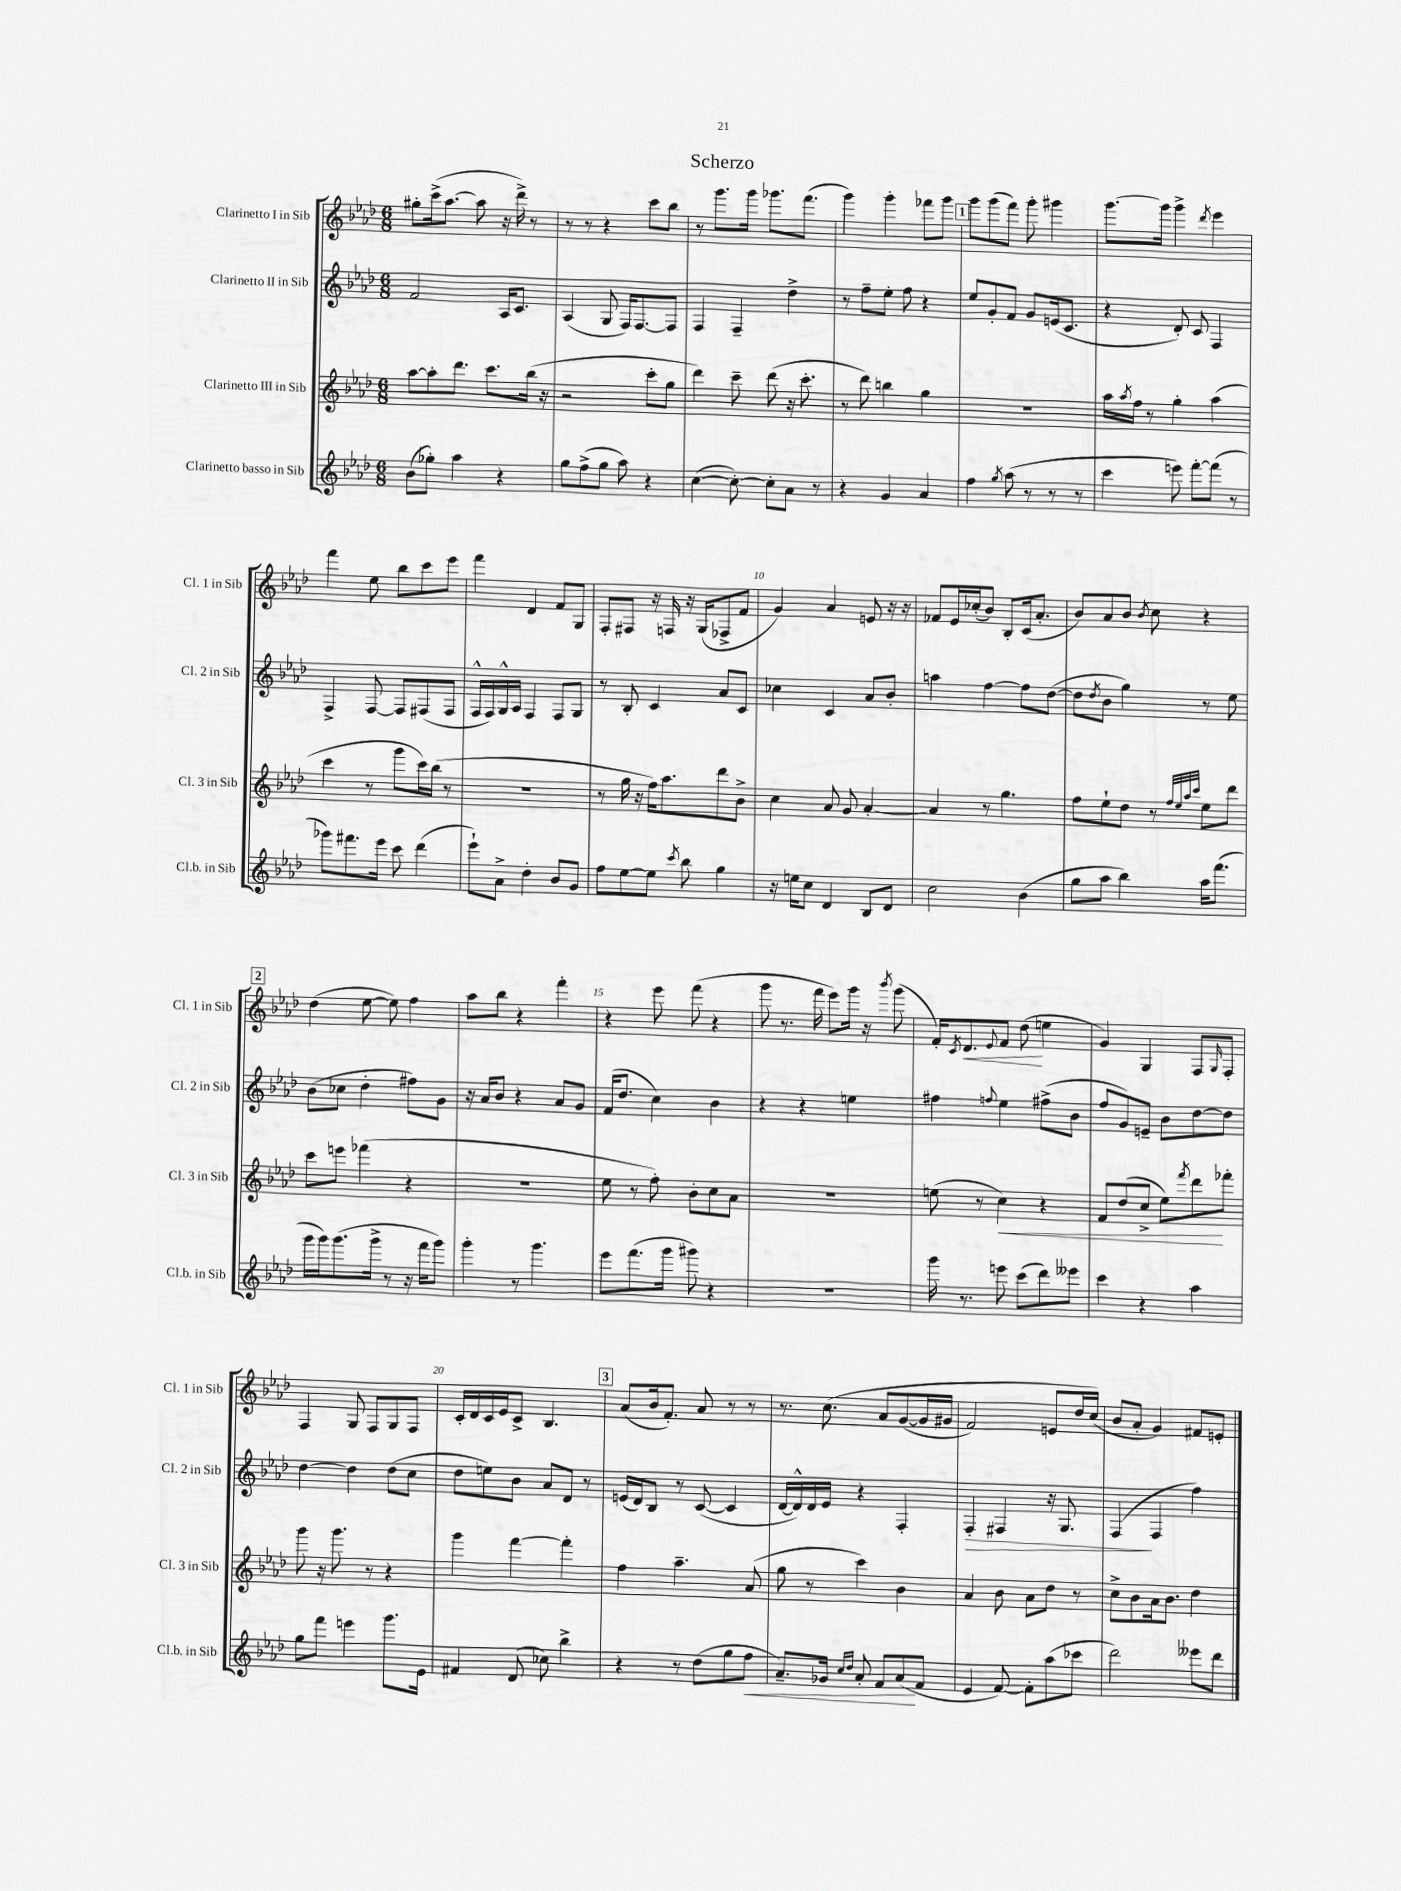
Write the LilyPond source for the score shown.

\header { title = "Scherzo" }
<<
\new StaffGroup <<
\new Staff = "s0" \with { instrumentName = "Clarinetto I in Sib" shortInstrumentName = "Cl. 1 in Sib" } {
    \clef treble \key aes \major \numericTimeSignature \time 6/8
    gis''8-. c'''16->( aes''8.~ aes''8 r16 des'''16->) r8 |
    r8 r8 r4 c'''8 bes''8 |
    r8 g'''8. g'''16 ges'''8. f'''8.( |
    g'''4) g'''4-. fes'''8 g'''8 |
    \mark \markup { \box "1" } g'''8 g'''8( f'''8) g'''8-. gis'''4 |
    g'''8.~ g'''16 g'''4-> \acciaccatura { des'''8 } ees'''4 |
    f'''4 ees''8 bes''8 c'''8 ees'''8 |
    f'''4 des'4 f'8 g8 |
    f8-. fis8 r16 f16 r16 g16( fes8-> f'8 |
    g'4) aes'4 e'8 r16 r16 |
    fes'8 ees'16 ces''16-.( bes'8) bes8-. c'16( aes'8.-. |
    bes'8) aes'8 bes'8 \acciaccatura { bes'8 } c''8 r4 |
    \mark \markup { \box "2" } des''4( ees''8~ ees''8) f''4 |
    aes''8 bes''8 r4 f'''4-. |
    r4 ees'''8 f'''8( r4 |
    g'''8 r8. f'''16 ees'''8) g'''16 r16 \acciaccatura { bes'''8 } g'''8( |
    f'16-.) \acciaccatura { c'8 } des'8.\< \appoggiatura { ees'8 } f'8 des''8\!( e''4 |
    g'4) g4 f8 \grace { g16 } f8-. |
    f4 g8 f8 g8 f8 |
    c'16-. des'16 c'16 ees'16 c'8-> bes4. |
    \mark \markup { \box "3" } aes'8( bes'16 f'8.-.) aes'8 r8 r8 |
    r8. c''8.\( aes'8 g'8~( g'16 gis'16 |
    f'2) e'8 des''16 c''16(\) |
    bes'8 aes'8-. g'4) fis'8 e'8-. \bar "|." |
}
\new Staff = "s1" \with { instrumentName = "Clarinetto II in Sib" shortInstrumentName = "Cl. 2 in Sib" } {
    \clef treble \key aes \major \numericTimeSignature \time 6/8
    f'2 aes16 c'8. |
    aes4( g8 f16) f8.~ f8 |
    f4 f4-- des''4-> |
    r8 f''8-- ees''8-. f''8 r4 |
    \mark \markup { \box "1" } ees''8 g'8-. f'8 g'8 e'16( c'8. |
    r4 des'8-.) c'8 f4 |
    f4-> f8~ f8 fis8( fis8 |
    f16-^ f16) g16-^ aes16 f4 f8 g8 |
    r8 bes8-. c'4 aes'8 c'8 |
    ces''4 c'4 aes'8 bes'8-. |
    a''4 f''4~ f''8 des''8~( |
    des''8 \acciaccatura { des''8 } bes'8 g''4) r8 ees''8 |
    \mark \markup { \box "2" } bes'8( ces''8 des''4-. fis''8) g'8 |
    r16 aes'16 bes'8 r4 aes'8 g'8 |
    f'16( des''8. c''4) bes'4 |
    r4 r4 e''4 |
    fis''4 \appoggiatura { f''8 } ees''4 fis''8->( bes'8 |
    f''8 g'8) e'8-- bes'8 des''8~ des''8 |
    des''4~ des''4 des''8( c''8 |
    des''8 e''8) bes'8 aes'8 des'8 r8 |
    \mark \markup { \box "3" } e'16( des'16) bes8 r8 c'8~( c'4 |
    des'16~ des'16-^) des'16 ees'16 r4 f4-. |
    f4-.\> fis4 r16 g8. |
    f4\!( f4 f''4) \bar "|." |
}
\new Staff = "s2" \with { instrumentName = "Clarinetto III in Sib" shortInstrumentName = "Cl. 3 in Sib" } {
    \clef treble \key aes \major \numericTimeSignature \time 6/8
    aes''8~ aes''8-. des'''8. c'''8. bes''16( r16 |
    r2 c'''8-. g''8 |
    des'''4) c'''8-- des'''8( r16 c'''8.-. |
    r8 des'''8) b''4 g''4 |
    \mark \markup { \box "1" } R2. |
    aes''16 \acciaccatura { aes''8 } f''16 r8 g''4-. aes''4( |
    c'''4 r8 g'''8 c'''16) bes''16( r8 |
    R2. |
    r8 g''16 r16 f''16) aes''8. des'''8 bes'8-> |
    c''4 aes'8 g'8 aes'4~-. |
    aes'4 r8 g''4. |
    f''8 ees''8-! des''8 r8 \grace { f''32 ees''32 aes''32 c'''32 } ees''8 des'''8 |
    \mark \markup { \box "2" } c'''8 e'''8 fes'''4( r4 |
    R2. |
    ees''8 r8 f''8-.) bes'8-. c''8 aes'8 |
    R2. |
    e''8( r8 c''4\<) r4 |
    f'8 des''8( c''8-> ees''8) \acciaccatura { f'''8 } des'''8\! fes'''8-. |
    g'''8 r16 g'''8. r8 r4 |
    g'''4 f'''4~ f'''4-. |
    \mark \markup { \box "3" } f''4 aes''4.-- aes'8( |
    g''8 r8 c'''4) bes'4 |
    aes'4 bes'8 aes'8 des''8 r8 |
    c''8-> bes'8 aes'16 bes'8. des''4 \bar "|." |
}
\new Staff = "s3" \with { instrumentName = "Clarinetto basso in Sib" shortInstrumentName = "Cl.b. in Sib" } {
    \clef treble \key aes \major \numericTimeSignature \time 6/8
    bes'8( ges''8-.) aes''4 r4 |
    g''8 f''8->( g''8 aes''8) r4 |
    c''4~( c''8~-.) c''8-. aes'8 r8 |
    r4 g'4 aes'4 |
    \mark \markup { \box "1" } f''4 \acciaccatura { g''8 } aes''8( r8 r8 r8 |
    c'''4 e'''8) f'''8~-. f'''8( r8 |
    ges'''8) fis'''8. ees'''16 c'''8 des'''4( |
    ees'''8-!) aes'8-> des''4-. bes'8 g'8 |
    f''8 ees''8~ ees''8 \acciaccatura { c'''8 } bes''8 g''4 |
    r16 e''16 c''8 des'4 bes8 des'8 |
    c''2 bes'4( |
    g''8 aes''8 bes''4) aes''16 f'''8.( |
    \mark \markup { \box "2" } g'''16 g'''16) g'''8.( g'''16-> r8 r16 f'''16 g'''8) |
    g'''4-. r8 g'''4. |
    ees'''8 f'''8.( g'''16 gis'''8) r4 |
    R2. |
    g'''16 r8. e'''8 c'''8( des'''8) eeses'''8 |
    c'''4 r4 aes''4 |
    g''8 f'''8 e'''4 g'''8. ees'16 |
    fis'4 des'8( ces''8) bes''4-> |
    \mark \markup { \box "3" } r4 r8 des''8( g''8 f''8\< |
    aes'8.--) ges'16 \grace { c''16 des''16 } aes'8-. f'8 aes'8\!( f'8 |
    ees'4 f'8~) f'8-. aes''8( ces'''8 |
    des'''2) eeses'''8 des'''8 \bar "|." |
}
>>
>>
\layout { \context { \Score \override BarNumber.break-visibility = ##(#f #t #t) barNumberVisibility = #(every-nth-bar-number-visible 5) } }
